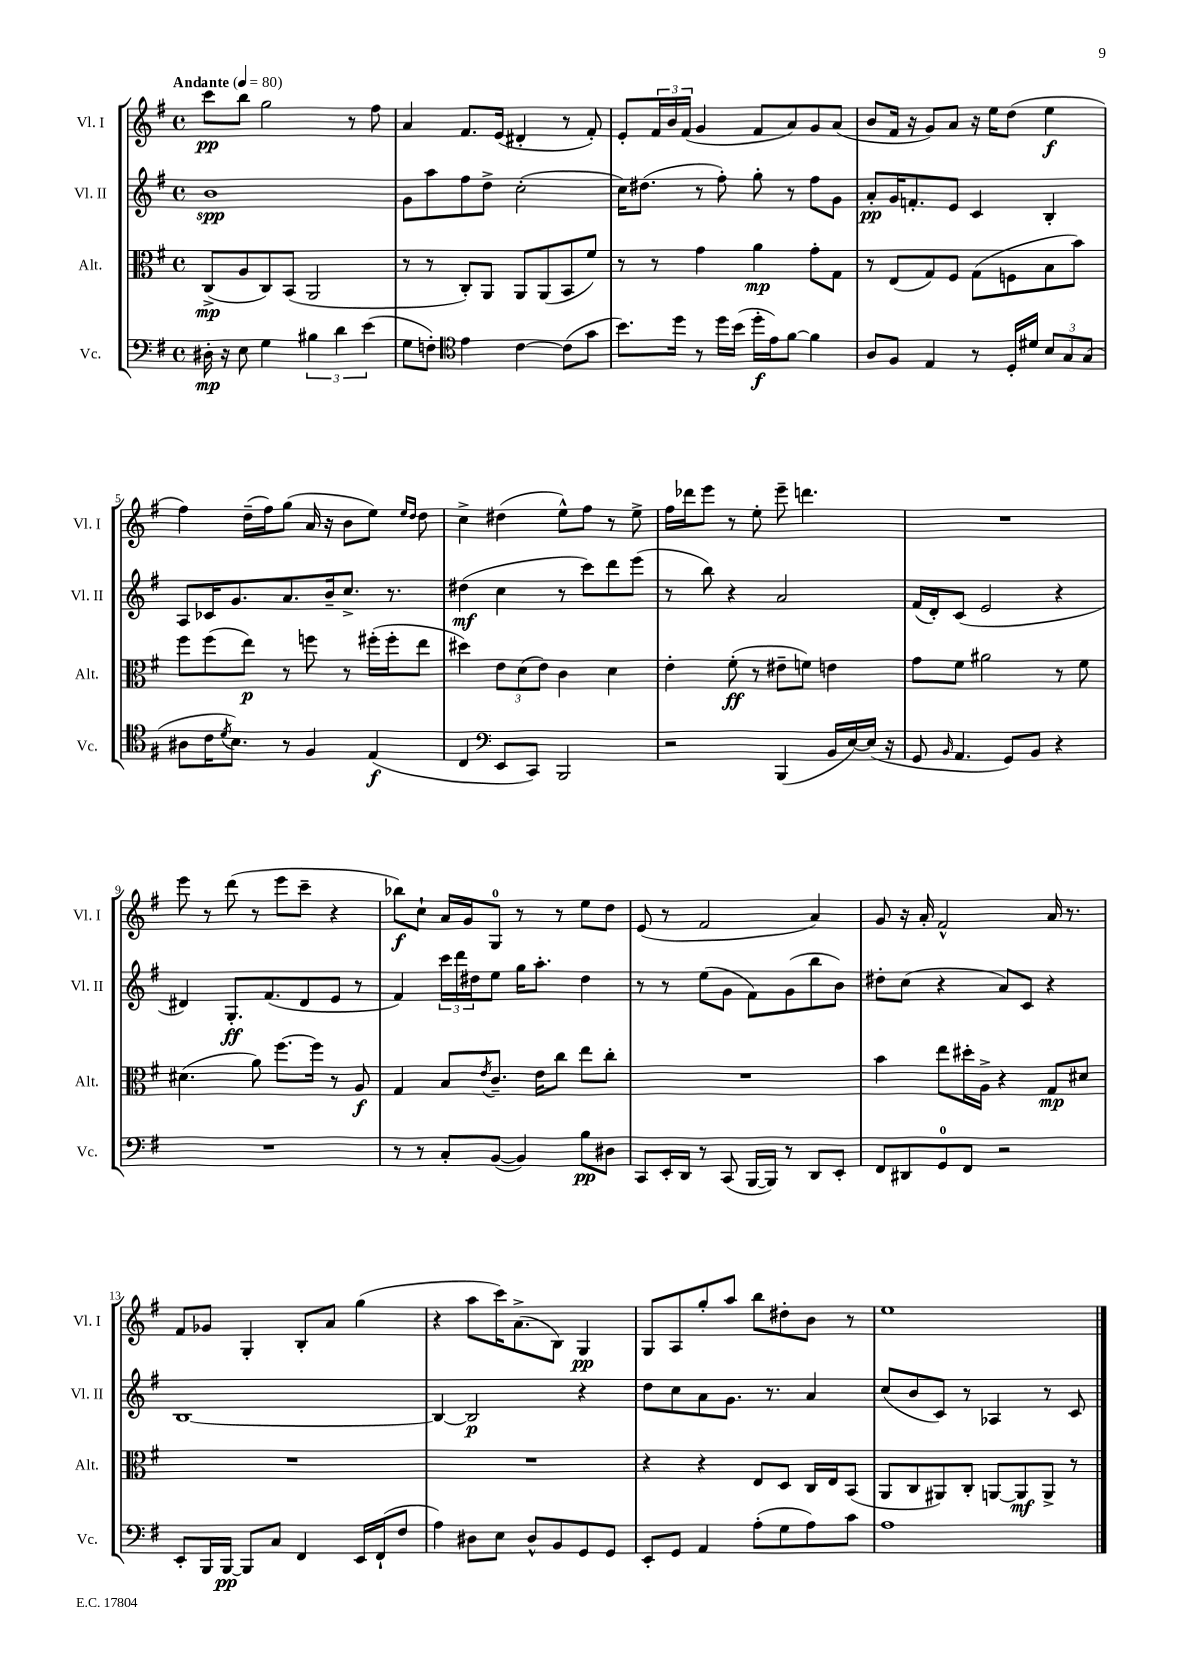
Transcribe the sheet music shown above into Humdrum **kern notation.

**kern	**kern	**kern	**kern
*staff4	*staff3	*staff2	*staff1
*clefF4	*clefC3	*clefG2	*clefG2
*k[f#]	*k[f#]	*k[f#]	*k[f#]
*M4/4	*M4/4	*M4/4	*M4/4
*met(c)	*met(c)	*met(c)	*met(c)
*MM80	*MM80	*MM80	*MM80
16D#'\	(8C^/L	1b	8ccc\L
16r	.	.	.
8E\	8A/	.	8bb\J
4G\	8C/)	.	2gg\
.	(8BB/J	.	.
6B#\	2AA/	.	.
6d\	.	.	.
.	.	.	8r
(6e\	.	.	.
.	.	.	8ff#\
=	=	=	=
8G\L	8r	8g\L	4a/
8F'\J)	8r	8aa\	.
*clefC4	*	*	*
4e\	8C'/L)	8ff#\	8.f#/L
.	8AA/J	8dd^\J	.
.	.	.	(16e/Jk
[4c\	8AA/L	(2cc'\	4d#'/
.	(8AA/	.	.
(8c\]L	8BB/	.	8r
8g\J	8f#/J)	.	8f#'/)
=	=	=	=
8.b\L)	8r	16cc\LK)	8e'/L
.	.	(8.dd#\J	.
.	8r	.	24f#/L
.	.	.	24b/
16dd\Jk	.	.	.
.	.	.	(24f#/JJ
8r	4g\	8r	4g/
16dd\LL	.	8ff#'\)	.
(16b\JJ	.	.	.
16dd'\LL	4a\	8gg'\	8f#/L
16e\J)	.	.	.
[8f#\J	.	8r	8a/)
4f#\]	8g'\L	8ff#\L	8g/
.	8G\J	8g\J	(8a/J
=	=	=	=
8A/L	8r	8a'/L	8b/L
8F#/J	(8E/L	16g/K	16f#/Jk
.	.	8.f'/	16r
4E/	8G/)	.	8g/L)
.	8F#/J	8e/J	8a/J
8r	(8G\L	4c/	16r
.	.	.	16ee\LK
16D'/LL	8F\	.	(8dd\J
16d#/JJ	.	.	.
12B/L	8B\	4B'/	4ee\
12G/	.	.	.
.	8b\J)	.	.
(12G/J	.	.	.
=	=	=	=
8A#\L	8ff#\L	8A/L	4ff#\)
16c\K	(8ff#\	16c-/K	.
8qd/	.	.	.
8.B\J)	.	8.g/	.
.	8ee\J)	.	(16dd~\LL
.	.	.	16ff#\J)
8r	8r	8.a/	(8gg\J
4F#/	8ff\	.	16a/
.	.	16b~/k	16r
.	8r	8.cc^/J	8b\L
(4E/	(16ff#'\LL	.	8ee\J)
.	16ff#'\J	8.r	.
.	.	.	16qqee/LL
.	.	.	16qqdd/JJ
.	8ee\J	.	8dd\
=	=	=	=
4C/	4dd#\)	(4dd#\	4cc^\
*clefF4	*	*	*
8EE/L	12e\L	4cc\	(4dd#\
.	(12d\	.	.
8CC/J)	.	.	.
.	12e\J)	.	.
2BBB/	4c\	8r	8ee^^\L)
.	.	8ccc\L)	8ff#\J
.	4d\	8ddd\	8r
.	.	(8eee\J	8ee^\
=	=	=	=
2r	4e'\	8r	16ff#\LL
.	.	.	16ddd-\J
.	.	8bb\)	8eee\J
.	(8f#'\	4r	8r
.	8r	.	8ee'\
(4BBB/	8e#~\L	2a/	8eee~\
.	8f\J)	.	4.ddd\
16BB/LL	4e\	.	.
[16E/)	.	.	.
(16E/]JJ	.	.	.
16r	.	.	.
=	=	=	=
8GG/	8g\L	(16f#/LL	1r
.	.	16d'/J)	.
16qqBB/	.	.	.
4.AA/	8f#\J	(8c/J	.
.	2a#\	2e/	.
8GG/L)	.	.	.
8BB/J	.	.	.
4r	8r	4r	.
.	8f#\	.	.
=	=	=	=
1r	(4.d#\	4d#/)	8eee\
.	.	.	8r
.	.	8.G'/L	(8ddd\
.	8a\)	.	8r
.	.	(8.f#/	.
.	[8.ff#\L	.	8eee\L
.	.	8d#/	8ccc~\J
.	16ff#\]Jk	.	.
.	8r	8e/J	4r
.	8A/	8r	.
=	=	=	=
8r	4G/	4f#/)	8bb-\L)
8r	.	.	8cc`\J
8C'/L	8B/L	24ccc\LL	16a/LL
.	.	24ddd\	.
.	.	.	16g/J
.	.	24dd#\J	.
.	8qe/	.	.
([8BB/J	8.c~/J	8ee\J	8G/J
4BB/])	.	16gg\LK	8r
.	16e\LK	8.aa'\J	.
.	8cc\J	.	8r
8B\L	8ee\L	4dd#\	8ee\L
8D#\J	8cc'\J	.	8dd\J
=	=	=	=
8CC/L	1r	8r	(8e/
16EE'/L	.	8r	8r
16DD/JJ	.	.	.
8r	.	(8ee\L	2f#/
(8CC/	.	8g\J	.
[16BBB/LL	.	8f#\L)	.
16BBB/]JJ)	.	.	.
8r	.	(8g\	.
8DD/L	.	8bb\	4a/)
8EE'/J	.	8b\J)	.
=	=	=	=
8FF#/L	4b\	8dd#'\L	8g/
8DD#/	.	(8cc\J	16r
.	.	.	16a'/
8GG/	8ee\L	4r	2f#^^/
8FF#/J	16dd#'\L	.	.
.	16A^\JJ	.	.
2r	4r	8a/L)	.
.	.	8c/J	.
.	8G/L	4r	16a/
.	.	.	8.r
.	8d#/J	.	.
=	=	=	=
8EE'/L	1r	[1B	8f#/L
16BBB/L	.	.	8g-/J
[16BBB/JJ	.	.	.
8BBB/]L	.	.	4G'/
8C/J	.	.	.
4FF#/	.	.	8B'/L
.	.	.	8a/J
16EE/LL	.	.	(4gg\
(16FF#`/J	.	.	.
8F#/J	.	.	.
=	=	=	=
4A\)	1r	4B/_	4r
8D#\L	.	2B/]	8aa\L
8E\J	.	.	16ccc\K)
.	.	.	(8.a^\
8D#^^/L	.	.	.
8BB/	.	.	8B\J)
8GG/	.	4r	4G/
8GG/J	.	.	.
=	=	=	=
8EE'/L	4r	8dd\L	8G/L
8GG/J	.	8cc\	8A/
4AA/	4r	8a\	8gg'/
.	.	8.g\J	8aa/J
(8A'\L	8E/L	.	8bb\L
.	.	8.r	.
8G\	8D/J	.	8dd#'\
8A\)	16C/LL	4a/	8b\J
.	16E/J	.	.
8c\J	(8BB/J	.	8r
=	=	=	=
1A	8AA/L	(8cc/L	1ee
.	8C/	8b/	.
.	8AA#/)	8c/J)	.
.	8C'/J	8r	.
.	[8AA/L	4A-/	.
.	8AA/]	.	.
.	8AA^/J	8r	.
.	8r	8c/	.
==	==	==	==
*-	*-	*-	*-
